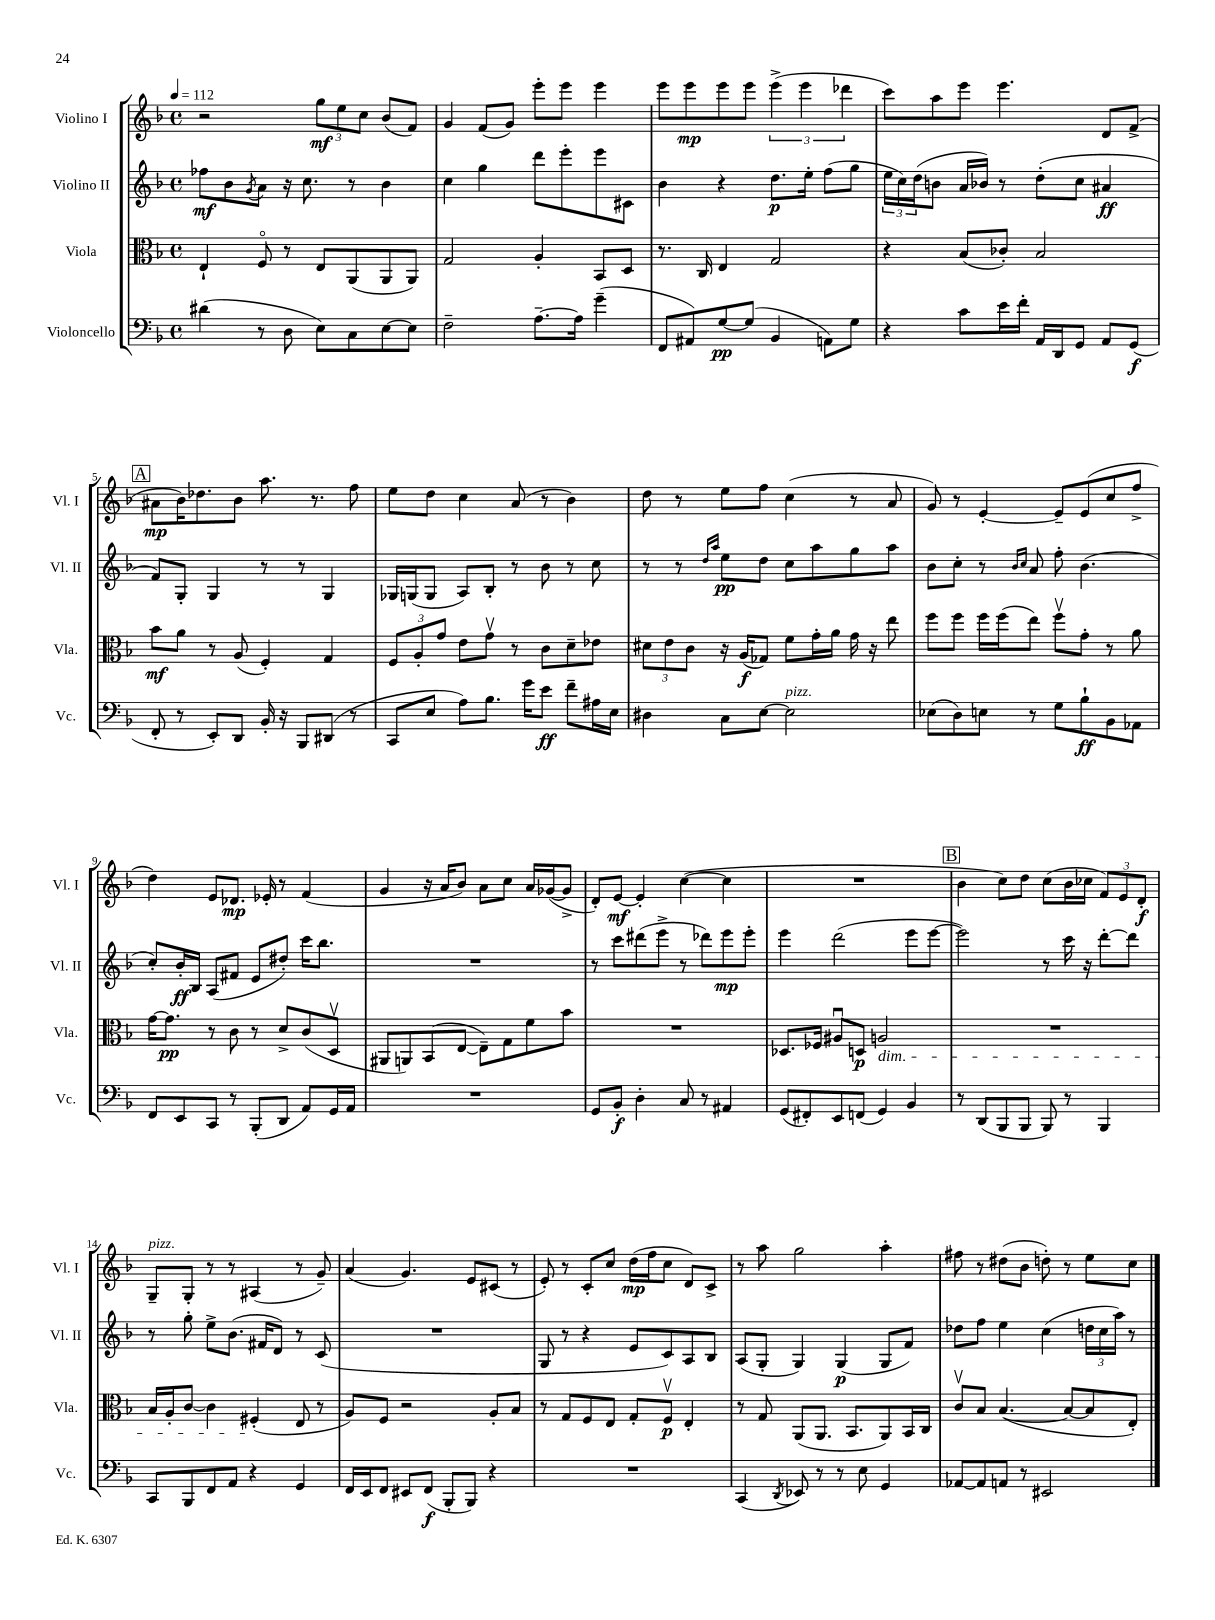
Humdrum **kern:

**kern	**kern	**kern	**kern
*staff4	*staff3	*staff2	*staff1
*clefF4	*clefC3	*clefG2	*clefG2
*k[b-]	*k[b-]	*k[b-]	*k[b-]
*M4/4	*M4/4	*M4/4	*M4/4
*met(c)	*met(c)	*met(c)	*met(c)
*MM112	*MM112	*MM112	*MM112
(4d#\	4E`/	8ff-\L	2r
.	.	8b-\	.
.	.	8qg/	.
8r	8Fo/	8a\J	.
8D\	8r	16r	.
.	.	8.cc\	.
8E\L)	8E/L	.	12gg\L
.	.	.	12ee\
8C\	(8AA/	8r	.
.	.	.	12cc\J
[8E\	8AA/	4b-\	(8b-/L
8E\]J	8AA/J)	.	8f/J)
=	=	=	=
2F~\	2G/	4cc\	4g/
.	.	4gg\	(8f/L
.	.	.	8g/J)
[8.A~\L	4A'/	8ddd\L	8eee'\L
.	.	8eee'\	8eee\J
16A\]Jk	.	.	.
(4g~\	8BB-/L	8eee\	4eee\
.	8D/J	8c#\J	.
=	=	=	=
8FF/L	8.r	4b-\	8eee\L
8AA#/)	.	.	8eee\
.	16C/	.	.
[8G/	4E/	4r	8eee\
(8G/]J	.	.	8eee\J
4BB-/	2G/	8.dd\L	(6eee^\
.	.	.	6eee\
.	.	16ee'\Jk	.
8AA\L)	.	(8ff\L	.
.	.	.	6ddd-\
8G\J	.	8gg\J	.
=	=	=	=
4r	4r	24ee\LL	8ccc\L)
.	.	24cc\)	.
.	.	(24dd\J	.
.	.	8b\J	8aa\
8c\L	(8B-/L	16a/LL	8eee\J
.	.	16b-/JJ)	.
16e\L	8c-'/J)	8r	4.eee\
16f'\JJ	.	.	.
16AA/LL	2B-/	(8dd'\L	.
16DD/J	.	.	.
8GG/J	.	8cc\J	.
8AA/L	.	4a#/	8d/L
(8GG/J	.	.	(8f^/J
=	=	=	=
8FF'/	8b-\L	8f/L)	8a#\L
8r	8a\J	8G'/J	16b-\K)
.	.	.	8.dd-\
8EE'/L)	8r	4G/	.
8DD/J	(8A/	.	8b-\J
16BB-'/	4F'/)	8r	8.aa\
16r	.	.	.
8BBB-/L	.	8r	.
.	.	.	8.r
(8DD#/J	4G/	4G/	.
8r	.	.	8ff\
=	=	=	=
8CC/L	12F/L	16G-/LL	8ee\L
.	.	(16G/J	.
.	12A'/	.	.
8E/J	.	8G/J	8dd\J
.	12g/J	.	.
8A\L)	8e\L	8A/L)	4cc\
8.B-\J	8gv\J	8B-'/J	.
.	8r	8r	(8a/
16g\LK	.	.	.
8e\J	8c\L	8b-\	8r
8f~\L	8d~\	8r	4b-\)
16A#\L	8e-\J	8cc\	.
16E\JJ	.	.	.
=	=	=	=
4D#\	12d#\L	8r	8dd\
.	12e\	.	.
.	.	8r	8r
.	12c\J	.	.
.	.	16qqdd/LL	.
.	.	16qqaa/JJ	.
8C\L	16r	8ee\L	8ee\L
.	(16A/LK	.	.
[8E\J	8G-/J)	8dd\J	8ff\J
2E\]	8f\L	8cc\L	(4cc\
.	16g'\L	8aa\	.
.	16a\JJ	.	.
.	16g\	8gg\	8r
.	16r	.	.
.	8ee\	8aa\J	8a/
=	=	=	=
(8E-\L	8ff\L	8b-\L	8g/)
8D\)	8ff\J	8cc'\J	8r
8E\J	16ff\LL	8r	[4e'/
.	(16ff\J	.	.
.	.	16qqb-/LL	.
.	.	16qqcc/JJ	.
8r	8ee\J)	8a/	.
8G\L	8ffv\L	8ff'\	8e~/]L
8B-`\	8g'\J	(4.b-\	(8e/
8BB-\	8r	.	8cc/
8AA-\J	8a\	.	8ff^/J
=	=	=	=
8FF/L	[16g\LK	8cc'/L)	4dd\)
.	8.g\]J	.	.
8EE/	.	16b-'/L	.
.	.	16B-/JJ	.
8CC/J	8r	(8A/L	8e/L
8r	8c\	8f#/J	8.d-/J
(8BBB-'/L	8r	8e/L	.
.	.	.	16e-'/
8DD/J	8d^/L	8dd#'/J)	8r
8AA/L)	(8c/	16ccc\LK	(4f/
.	.	8.bb-\J	.
16GG/L	8Dv/J	.	.
16AA/JJ	.	.	.
=	=	=	=
1r	8AA#/L	1r	4g/
.	8AA/)	.	.
.	(8BB-/	.	16r
.	.	.	16a/LK
.	[8E/J	.	8b-/J)
.	8E~\]L)	.	8a\L
.	8G\	.	8cc\J
.	8f\	.	16a/LL
.	.	.	([16g-/J
.	8b-\J	.	8g-^/]J
=	=	=	=
8GG/L	1r	8r	8d'/L)
8BB-'/J	.	8ccc\L	[8e/J
4D'\	.	(8ddd#\	4e'/]
.	.	8eee^\J	.
8C/	.	8r	([4cc\
8r	.	8ddd-\L)	.
4AA#/	.	8eee\	4cc\]
.	.	8eee'\J	.
=	=	=	=
(8GG/L	8.D-/L	4eee\	1r
8FF#'/)	.	.	.
.	16F-/Jk	.	.
8EE/	8A#u/L	(2ddd\	.
(8FF/J	8D/J	.	.
4GG/)	2A/	.	.
4BB-/	.	8eee\L	.
.	.	[8eee\J	.
=	=	=	=
8r	1r	2eee\])	4b-\
(8DD/L	.	.	.
8BBB-/	.	.	8cc\L)
8BBB-/J	.	.	8dd\J
8BBB-/)	.	8r	(8cc\L
8r	.	16ccc\	16b-\L
.	.	16r	16cc-\JJ
4BBB-/	.	[8ddd'\L	12f/L)
.	.	.	12e/
.	.	8ddd\]J	.
.	.	.	12d'/J
=	=	=	=
8CC/L	16B-/LL	8r	8G~/L
.	16A'/J	.	.
8BBB-/	[8c/J	8gg'\	8G'/J
8FF/	4c\]	8ee^\L	8r
8AA/J	.	(8.b-\J	8r
4r	(4F#'/	.	(4A#/
.	.	16f#/LK	.
.	.	8d/J)	.
4GG/	8E/	8r	8r
.	8r	(8c/	8g~/)
=	=	=	=
16FF/LL	8A/L)	1r	(4a/
16EE/J	.	.	.
8FF/J	8F/J	.	.
8EE#/L	2r	.	4.g/)
(8FF/J	.	.	.
8BBB-'/L	.	.	.
8BBB-/J)	.	.	8e/L
4r	8A'/L	.	(8c#/J
.	8B-/J	.	8r
=	=	=	=
1r	8r	8G/	8e'/)
.	8G/L	8r	8r
.	8F/	4r	8c'/L
.	8E/J	.	8cc/J
.	8G'/L	8e/L	(16dd\LL
.	.	.	16ff\J
.	8Fv/J	8c/)	8cc\J
.	4E'/	8A/	8d/L)
.	.	8B-/J	8c^/J
=	=	=	=
(4CC/	8r	(8A/L	8r
.	8G/	8G'/J	8aa\
8qDD/	.	.	.
8EE-/)	(8AA/L	4G/)	2gg\
8r	8.AA/J	.	.
8r	.	(4G/	.
.	8.BB-/L	.	.
8E\	.	.	.
4GG/	8AA/)	8G/L	4aa'\
.	16BB-/L	8f/J)	.
.	16C/JJ	.	.
=	=	=	=
[8AA-/L	8cv/L	8dd-\L	8ff#\
8AA-/]	8B-/J	8ff\J	8r
8AA/J	([4.B-/	4ee\	(8dd#\L
8r	.	.	8b-\J
2EE#/	.	(4cc\	8dd'\)
.	8B-/_L	.	8r
.	8B-/]	24dd\LL	8ee\L
.	.	24cc\	.
.	.	24aa\JJ)	.
.	8E'/J)	8r	8cc\J
==	==	==	==
*-	*-	*-	*-
